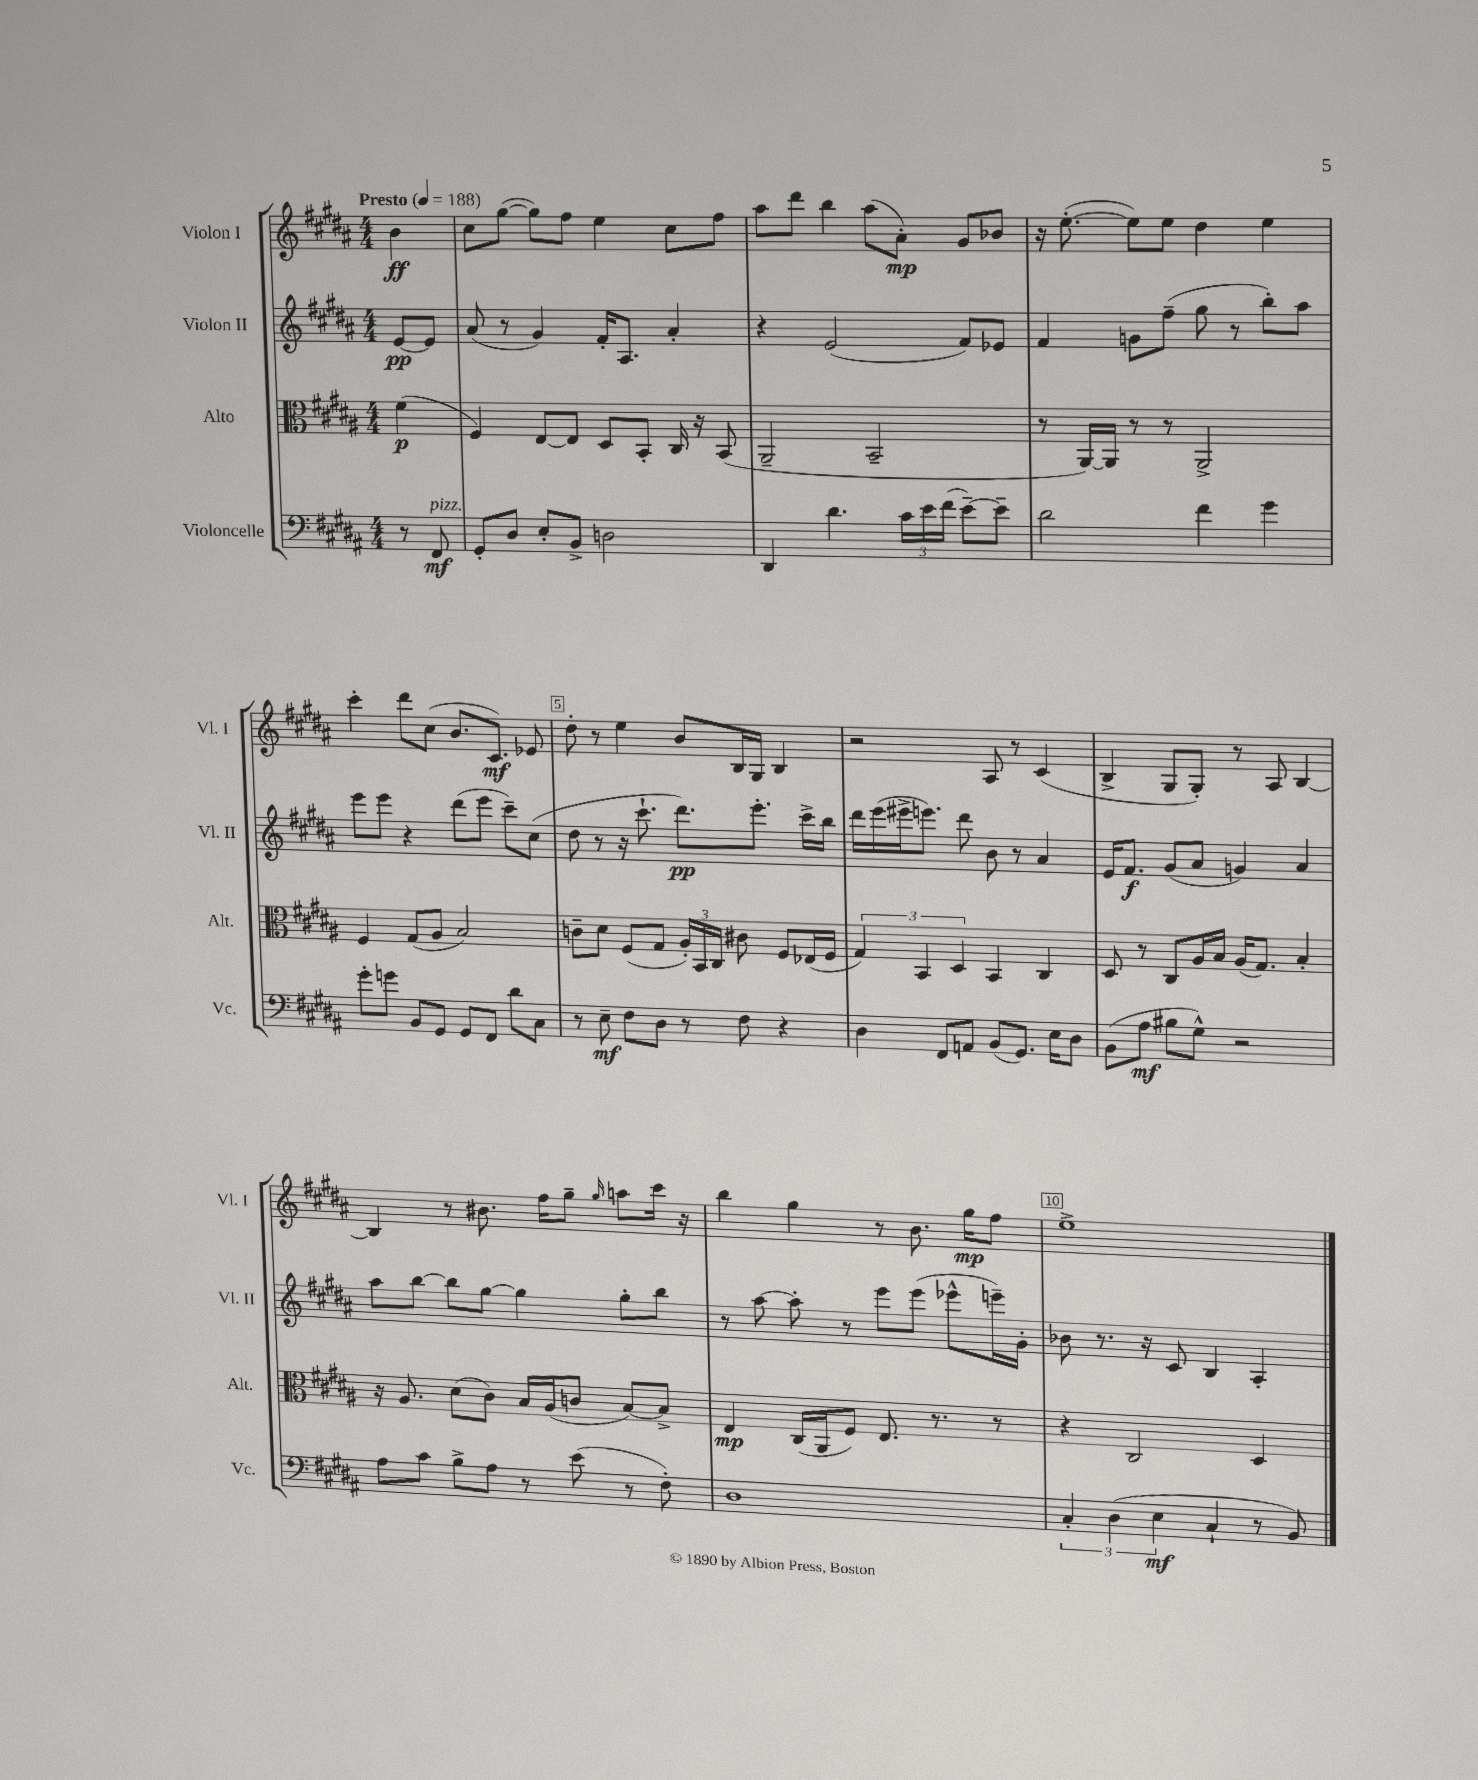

**kern	**dynam	**kern	**dynam	**kern	**dynam	**kern	**dynam
*part4	*part4	*part3	*part3	*part2	*part2	*part1	*part1
*staff4	*staff4	*staff3	*staff3	*staff2	*staff2	*staff1	*staff1
*I"Violoncelle	*	*I"Alto	*	*I"Violon II	*	*I"Violon I	*
*I'Vc.	*	*I'Alt.	*	*I'Vl. II	*	*I'Vl. I	*
*clefF4	*	*clefC3	*	*clefG2	*	*clefG2	*
*k[f#c#g#d#a#]	*	*k[f#c#g#d#a#]	*	*k[f#c#g#d#a#]	*	*k[f#c#g#d#a#]	*
*M4/4	*	*M4/4	*	*M4/4	*	*M4/4	*
*MM188	*	*MM188	*	*MM188	*	*MM188	*
=	=	=	=	=	=	=	=
!	!	!	!	!	!	!LO:TX:a:B:t=Presto	!
8r	.	(4f#\	p	[8e/L	pp	4b\	ff
!LO:TX:a:i:t=pizz.	!	!	!	!	!	!	!
8FF#/	mf	.	.	8e/J]	.	.	.
=1	=1	=1	=1	=1	=1	=1	=1
8GG#'/L	.	4F#/)	.	(8a#/	.	8cc#\L	.
8D#/J	.	.	.	8r	.	([8gg#\J	.
8E'/L	.	[8E/L	.	4g#/)	.	8gg#\L])	.
8BB^/J	.	8E/J]	.	.	.	8ff#\J	.
2Dn\	.	8D#/L	.	16f#'/KL	.	4ee\	.
.	.	.	.	8.A#/J	.	.	.
.	.	8BB'/J	.	.	.	.	.
.	.	16C#/	.	4a#'/	.	8cc#\L	.
.	.	16r	.	.	.	.	.
.	.	(8BB/	.	.	.	8ff#\J	.
=2	=2	=2	=2	=2	=2	=2	=2
4DD#/	.	2AA#~/	.	4r	.	8aa#\L	.
.	.	.	.	.	.	8ddd#\J	.
4.d#\	.	.	.	(2e/	.	4bb\	.
.	.	2BB~/	.	.	.	(8aa#\L	.
24c#\LL	.	.	.	.	.	8a#'\J)	mp
24e\	.	.	.	.	.	.	.
(24f#\JJ	.	.	.	.	.	.	.
[8e~\L)	.	.	.	8f#/L)	.	8g#/L	.
8e~\J]	.	.	.	8e-X/J	.	8b-X/J	.
=3	=3	=3	=3	=3	=3	=3	=3
2d#\	.	8r	.	4f#/	.	16r	.
.	.	.	.	.	.	([8.ee'\	.
.	.	[16AA#/LL)	.	.	.	.	.
.	.	16AA#/JJ]	.	.	.	.	.
.	.	8r	.	8gn\L	.	8ee\L])	.
.	.	8r	.	(8ff#~\J	.	8ee\J	.
4f#\	.	2AA#^/	.	8gg#\	.	4dd#\	.
.	.	.	.	8r	.	.	.
4g#\	.	.	.	8bb'\L)	.	4ee\	.
.	.	.	.	8aa#\J	.	.	.
!!LO:LB:g=z
=4	=4	=4	=4	=4	=4	=4	=4
8g#'\L	.	4F#/	.	8eee\L	.	4ccc#'\	.
8gn\J	.	.	.	8eee\J	.	.	.
8BB/L	.	(8G#/L	.	4r	.	8ddd#\L	.
8GG#/J	.	8A#/J	.	.	.	(8cc#\J	.
8GG#/L	.	2B/)	.	(8ddd#\L	.	8.b/L	.
8FF#/J	.	.	.	8eee\J	.	.	.
.	.	.	.	.	.	8.c#/J)	mf
8d#\L	.	.	.	8ccc#~\L)	.	.	.
8C#\J	.	.	.	(8cc#\J	.	8e-X/	.
=5	=5	=5	=5	=5	=5	=5	=5
8r	.	8cn~\L	.	8dd#\	.	8dd#'\	.
8E~\	mf	8d#\J	.	8r	.	8r	.
8F#\L	.	(8F#/L	.	16r	.	4ee\	.
.	.	.	.	8.ccc#`\	.	.	.
8D#\J	.	8G#/J	.	.	.	.	.
8r	.	24A#'/LL)	.	8.ddd#\L)	pp	8b/L	.
.	.	24BB/	.	.	.	.	.
.	.	24C#/JJ	.	.	.	.	.
8F#\	.	8c#X\	.	.	.	16B/L	.
.	.	.	.	8.eee'\J	.	16G#/JJ	.
4r	.	8F#/L	.	.	.	4B/	.
.	.	(16E-X/L	.	16ccc#^\LL	.	.	.
.	.	16F#/JJ	.	16bb\JJ	.	.	.
=6	=6	=6	=6	=6	=6	=6	=6
4D#\	.	6G#/)	.	16ddd#\LL	.	2r	.
.	.	.	.	(16eee\	.	.	.
.	.	.	.	16eee#X^\J	.	.	.
.	.	6BB/	.	.	.	.	.
.	.	.	.	8.eeen\J)	.	.	.
8FF#/L	.	.	.	.	.	.	.
.	.	6D#/	.	.	.	.	.
8AAn/J	.	.	.	8ddd#\	.	.	.
(8BB/L	.	4BB/	.	8b\	.	8A#/	.
8.GG#/J)	.	.	.	8r	.	8r	.
.	.	4C#/	.	4a#/	.	(4c#/	.
16E\KL	.	.	.	.	.	.	.
8D#\J	.	.	.	.	.	.	.
=7	=7	=7	=7	=7	=7	=7	=7
(8BB\L	.	8D#/	.	16e/KL	.	4B^/	.
.	.	.	.	8.f#/J	f	.	.
8A#\J	mf	8r	.	.	.	.	.
8B#X\L	.	8C#/L	.	(8g#/L	.	8G#/L	.
8G#^^\J)	.	16A#/L	.	8a#/J	.	8G#'/J)	.
.	.	16B/JJ	.	.	.	.	.
2r	.	(16A#/KL	.	4gn/)	.	8r	.
.	.	8.G#/J)	.	.	.	.	.
.	.	.	.	.	.	8A#/	.
.	.	4B'/	.	4a#/	.	[4B/	.
!!LO:LB:g=z
=8	=8	=8	=8	=8	=8	=8	=8
8A#\L	.	16r	.	8aa#\L	.	4B/]	.
.	.	8.A#/	.	.	.	.	.
8c#\J	.	.	.	[8bb\J	.	.	.
8B^\L	.	(8d#\L	.	8bb\L]	.	8r	.
8A#\J	.	8c#\J)	.	[8gg#\J	.	8.b#X\	.
8r	.	16B/LL	.	4gg#\]	.	.	.
.	.	(16A#/J	.	.	.	16ff#\KL	.
(8e\	.	8cn/J	.	.	.	8gg#~\J	.
.	.	.	.	.	.	16qqgg#/	.
8r	.	[8B/L)	.	8gg#'\L	.	8aan\L	.
8F#'\)	.	8B^/J]	.	8bb\J	.	16ccc#\Jk	.
.	.	.	.	.	.	16r	.
=9	=9	=9	=9	=9	=9	=9	=9
1D#	.	4E/	mp	8r	.	4bb\	.
.	.	.	.	[8aa#\	.	.	.
.	.	(16C#/LL	.	8aa#'\]	.	4gg#\	.
.	.	16AA#/J	.	.	.	.	.
.	.	8F#/J)	.	8r	.	.	.
.	.	8.E/	.	8eee\L	.	8r	.
.	.	.	.	(8eee\J	.	8.b\	.
.	.	8.r	.	.	.	.	.
.	.	.	.	8eee-X^^\L	.	.	.
.	.	.	.	.	.	16gg#\KL	mp
.	.	8r	.	16eeen~\L)	.	8ff#\J	.
.	.	.	.	16g#'\JJ	.	.	.
=10	=10	=10	=10	=10	=10	=10	=10
6C#'/	.	4r	.	8b-X\	.	1ee^	.
.	.	.	.	8.r	.	.	.
(6D#\	.	.	.	.	.	.	.
.	.	2C#/	.	.	.	.	.
.	.	.	.	16r	.	.	.
6E\	mf	.	.	.	.	.	.
.	.	.	.	8c#/	.	.	.
4C#`/	.	.	.	4B/	.	.	.
8r	.	4D#/	.	4A#'/	.	.	.
8BB/)	.	.	.	.	.	.	.
==	==	==	==	==	==	==	==
*-	*-	*-	*-	*-	*-	*-	*-
